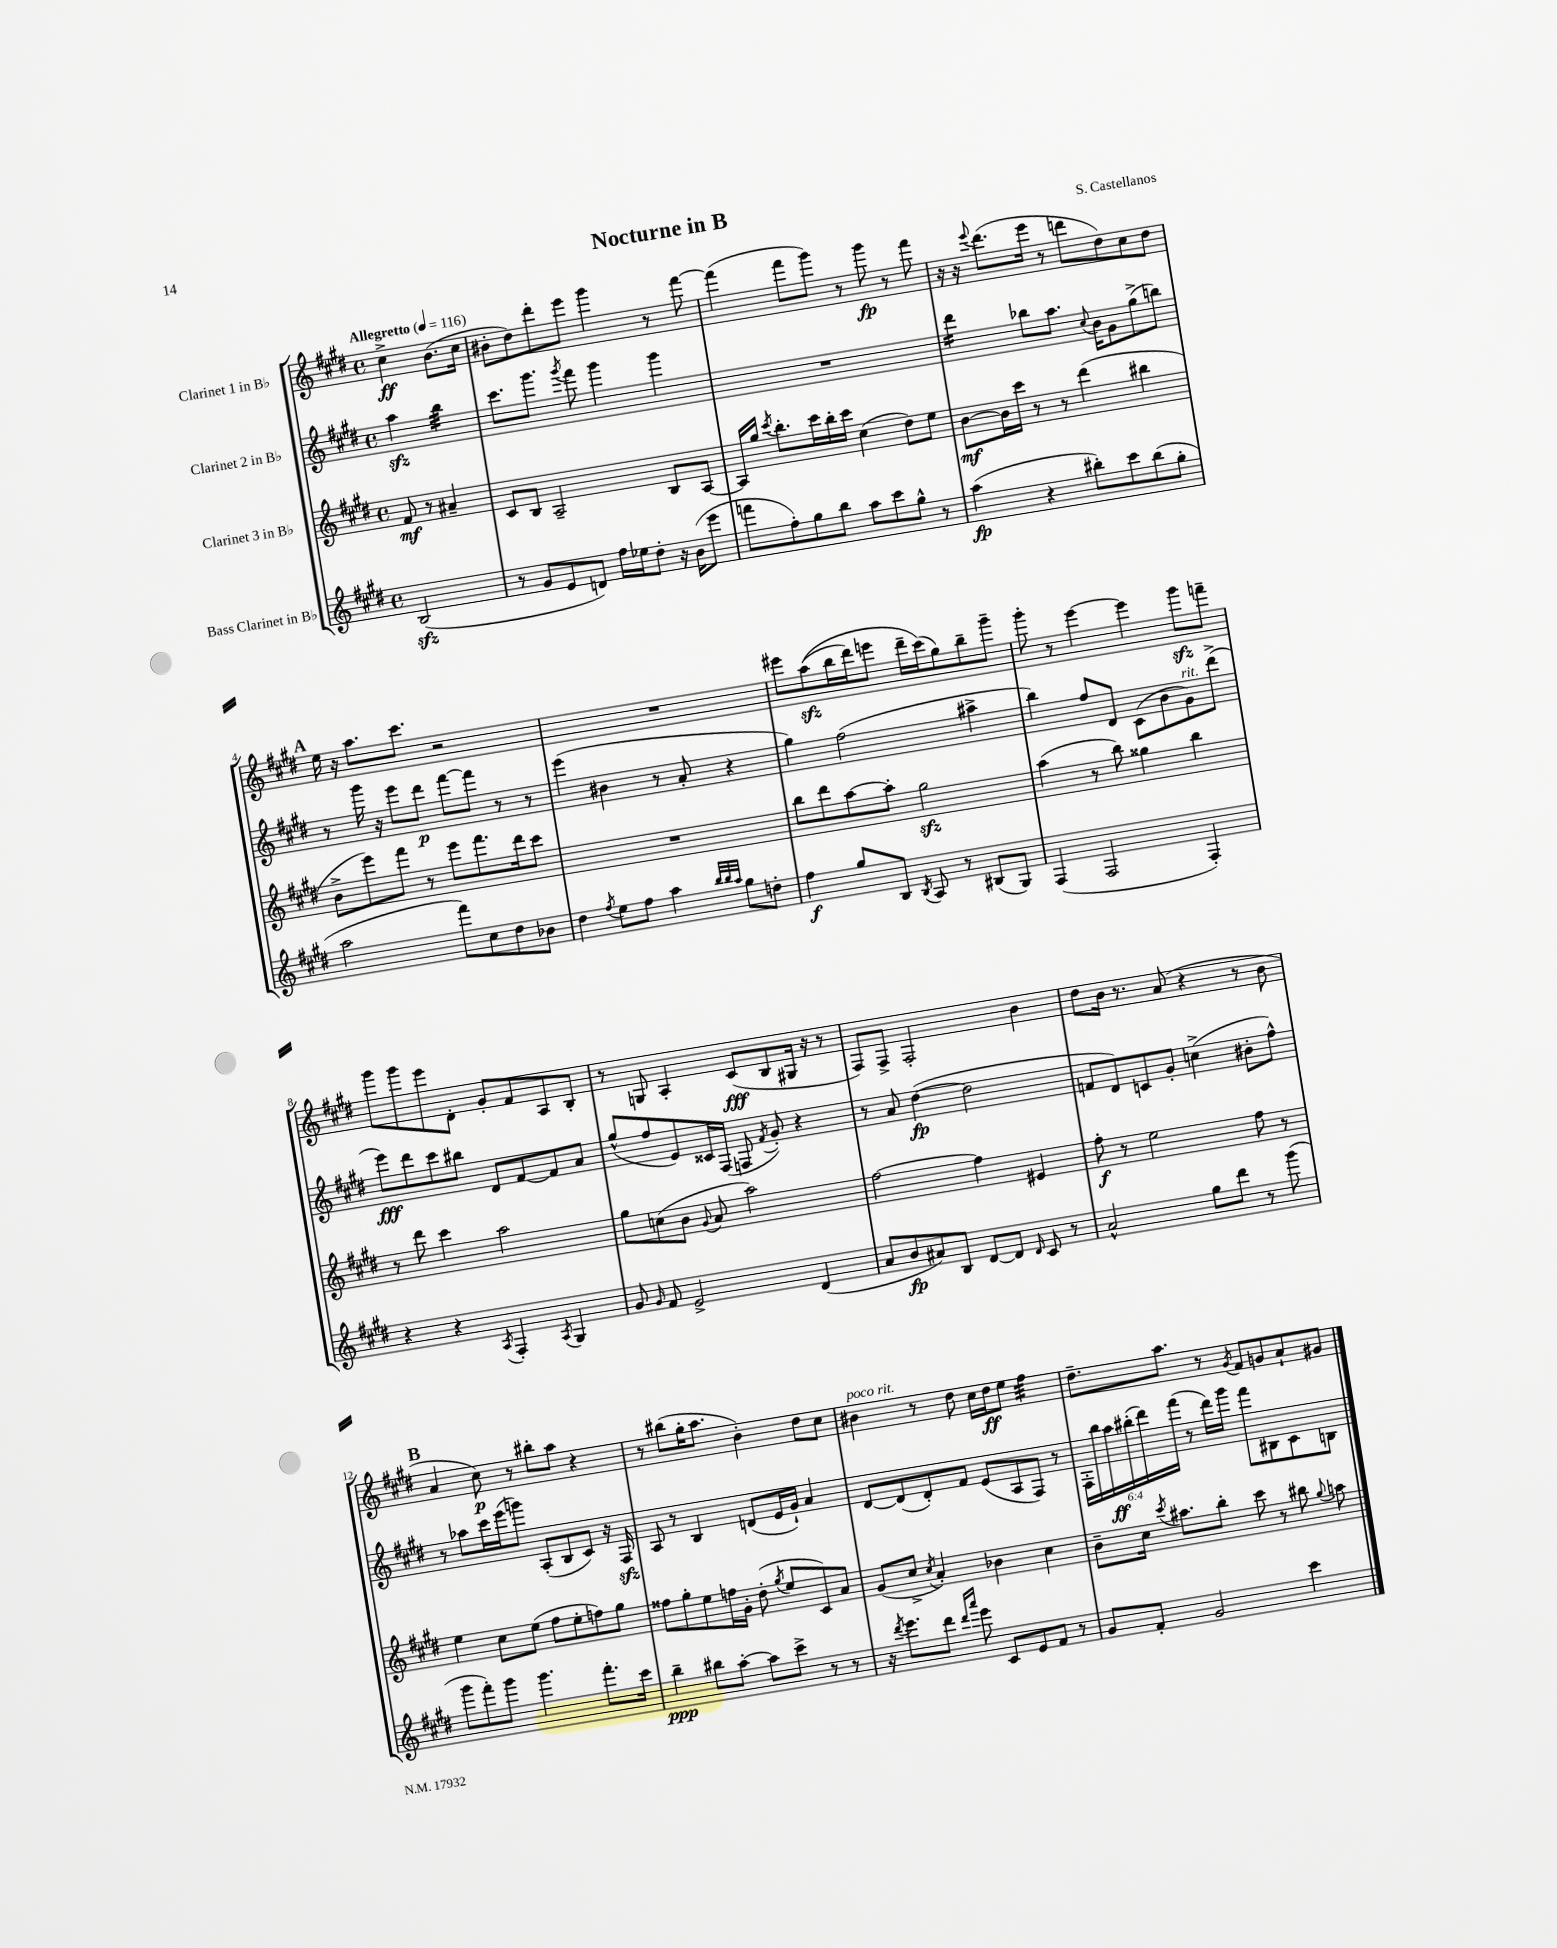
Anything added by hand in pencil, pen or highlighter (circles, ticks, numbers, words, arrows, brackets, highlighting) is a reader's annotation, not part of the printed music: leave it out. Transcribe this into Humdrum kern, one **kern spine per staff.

**kern	**kern	**kern	**kern
*staff4	*staff3	*staff2	*staff1
*clefG2	*clefG2	*clefG2	*clefG2
*k[f#c#g#d#]	*k[f#c#g#d#]	*k[f#c#g#d#]	*k[f#c#g#d#]
*M4/4	*M4/4	*M4/4	*M4/4
*met(c)	*met(c)	*met(c)	*met(c)
*MM116	*MM116	*MM116	*MM116
(2B	8f#	4aa	4cc#^
.	8r	.	.
.	4a#~	4bb	(8.b
.	.	.	16cc#
=	=	=	=
8r	8c#	8.ccc#	8b#'
8g#	8B	.	8dd#)
.	.	8.ggg#	.
8e	2A~	.	8ddd#'
.	.	8qggg#	.
8d)	.	8fff#	8eee
16ff#	.	4ggg#	4ggg#
16ee-	.	.	.
8dd#'	.	.	.
16r	8B	4ggg#	8r
(16b	.	.	.
8eee	[8A	.	[8fff#
=	=	=	=
8fff	16A]	1r	(4fff#]
.	16gg#	.	.
.	8qccc#	.	.
8ff#')	8.bb'	.	.
8gg#	.	.	8fff#
.	16ccc#	.	.
8bb	16bb'	.	8ggg#)
.	16ccc#	.	.
8aa	(4cc#	.	8r
8ccc#	.	.	8ggg#
8gg#^^	8dd#)	.	8r
8r	8ee	.	8fff#
=	=	=	=
(4aa	[8b	4ddd#	16r
.	.	.	16r
.	.	.	8qqeee
.	16b]	.	(8.ddd#
.	16ccc#	.	.
4r	8r	8bb-	.
.	.	.	16eee
.	8r	8.aa	8r
8bb#')	(4ddd#	.	8ddd
.	.	8qqcc#	.
.	.	16b	.
8ccc#	.	8g#	8dd#)
(8bb#	4bb#	(8gg#^	8cc#
8gg#'	.	8bb)	8dd#
=	=	=	=
2aa	8b^	8r	16ee
.	.	.	16r
.	8eee)	16ggg#	8.aa
.	.	16r	.
.	8fff#	8eee	.
.	.	.	8.ccc#
.	8r	8ddd#	.
8fff#)	8eee	[8fff#	2r
8cc#	8.fff#	8fff#]	.
8dd#	.	8r	.
.	16ddd#	.	.
8b-	8ccc#	8r	.
=	=	=	=
4dd#	1r	(4eee	1r
8qff#	.	.	.
8ee	.	4b#	.
8ff#	.	.	.
4aa	.	8r	.
.	.	8a'	.
32qqbb	.	.	.
32qqbb	.	.	.
32qqaa	.	.	.
8gg#	.	4r	.
8dd'	.	.	.
=	=	=	=
4ff#	8bb	4gg#)	8eee#
.	8ddd#	.	&((8aa
8gg#	[8aa	(2ff#	16bb
.	.	.	16ddd#)
8B	8aa']	.	8eee
8qB	.	.	.
8A	2gg#	.	16ddd#~
.	.	.	(16ccc#&)
8r	.	.	8gg#)
(8B#	.	4aa#^	8bb~
8G#)	.	.	8ggg#~
=	=	=	=
(4F#	(4aa	4bb)	8ggg#'
.	.	.	8r
2F#	8r	8ff#	[4eee
.	8bb)	8d#	.
.	4gg##	(8c#	4eee]
.	.	8b	.
4F#')	4bb	8g#)	8ggg#
.	.	(8ddd#^	8fff~
=	=	=	=
4r	8r	8eee)	8ggg#
.	8ddd#	8ddd#	8ggg#
4r	4ccc#	8ccc#	8eee
.	.	8bb#	8d#'
8qA	.	.	.
4F#'	2aa	8d#	8g#'
.	.	[8f#	8f#
8qA	.	.	.
4G#	.	8f#]	8A
.	.	8a	8B'
=	=	=	=
8g#	8gg#	(8gg#^^	8r
16qqg#	.	.	.
8f#	(8cc	8ff#	8G
2e^	8b	8e)	4A'
.	8qqg#	.	.
.	8a	16c##	.
.	.	(16F#	.
.	2aa)	8F	(8c#
.	.	8qf#	.
.	.	8g#')	8B
(4d#	.	4r	16G#
.	.	.	16r
.	.	.	8r
=	=	=	=
8a	[2ff#	8r	8F#)
8b	.	8a	8F#^
8a#)	.	([4dd#	2F#'
8B	.	.	.
[8d#	4ff#]	2dd#]	.
8d#]	.	.	.
16qqd#	.	.	.
8c#	4e#	.	4b
8r	.	.	.
=	=	=	=
2a^^	8ff#'	8f	8dd#
.	8r	8d#)	16b
.	.	.	8.r
.	2ee	8c	.
.	.	8g#'	(8a
8gg#	.	(4cc^	4r
8ddd#	.	.	.
8r	8ff#	8b#'	8r
(8ggg#	8r	8ff#^^)	8b
=	=	=	=
8ggg#	4ee	8r	4a
8fff#')	.	8aa-	.
8ggg#	8cc#	16ccc#	8cc#)
.	.	(16eee	.
4.ggg#	(8ee	8ggg)	8r
.	8ff#	(8A'	8bb#'
.	8ee'	8B	8aa
8.fff#'	8ff)	8c#)	4r
.	8gg#	16r	.
16ccc#	.	16F#	.
=	=	=	=
4bb~	8ff##	8A	8r
.	8gg#'	8r	(8bb#
8bb#	8ee	4B	16gg#'
.	.	.	8.aa
[8aa'	16ff	.	.
.	16g#'	.	.
8aa]	(8dd#'	(8d	4b')
.	8qgg#	.	.
8ccc#^	8ee	16e	.
.	.	16g#`)	.
8r	8c#)	4a	8dd#
8r	8a	.	8cc#
=	=	=	=
16r	(8g#	[8d#	4b#
8qddd#	.	.	.
8.eee	.	.	.
.	8cc#^	(8d#]	.
.	8qcc#	.	.
8ddd#	4a')	8d#')	8r
16qqddd#	.	.	.
16qqaaa	.	.	.
8eee	.	8f#	8dd#
8c#	4b-	(8e	16cc#
.	.	.	16dd#
8e	.	8A	8ee
8f#	4cc#	8F#)	4ff#
8r	.	8r	.
=	=	=	=
8g#	8b~	24F#'	8.dd#~
.	.	24bb	.
.	.	24aa	.
8f#'	16cc#	(24bb#'	.
.	.	24ddd#)	.
.	8qccc#	.	.
.	8.aa#	.	8.aa
.	.	(24fff#	.
2g#	.	8r	.
.	8bb'	16ddd#)	8r
.	.	16ggg#	.
.	.	.	8qg#
.	8ccc#	8fff#	8f#
.	8r	8B#	8g
4ccc#	8bb#	8c#	8a`
.	8qqgg#	.	.
.	8aa	8B	8g#
==	==	==	==
*-	*-	*-	*-
